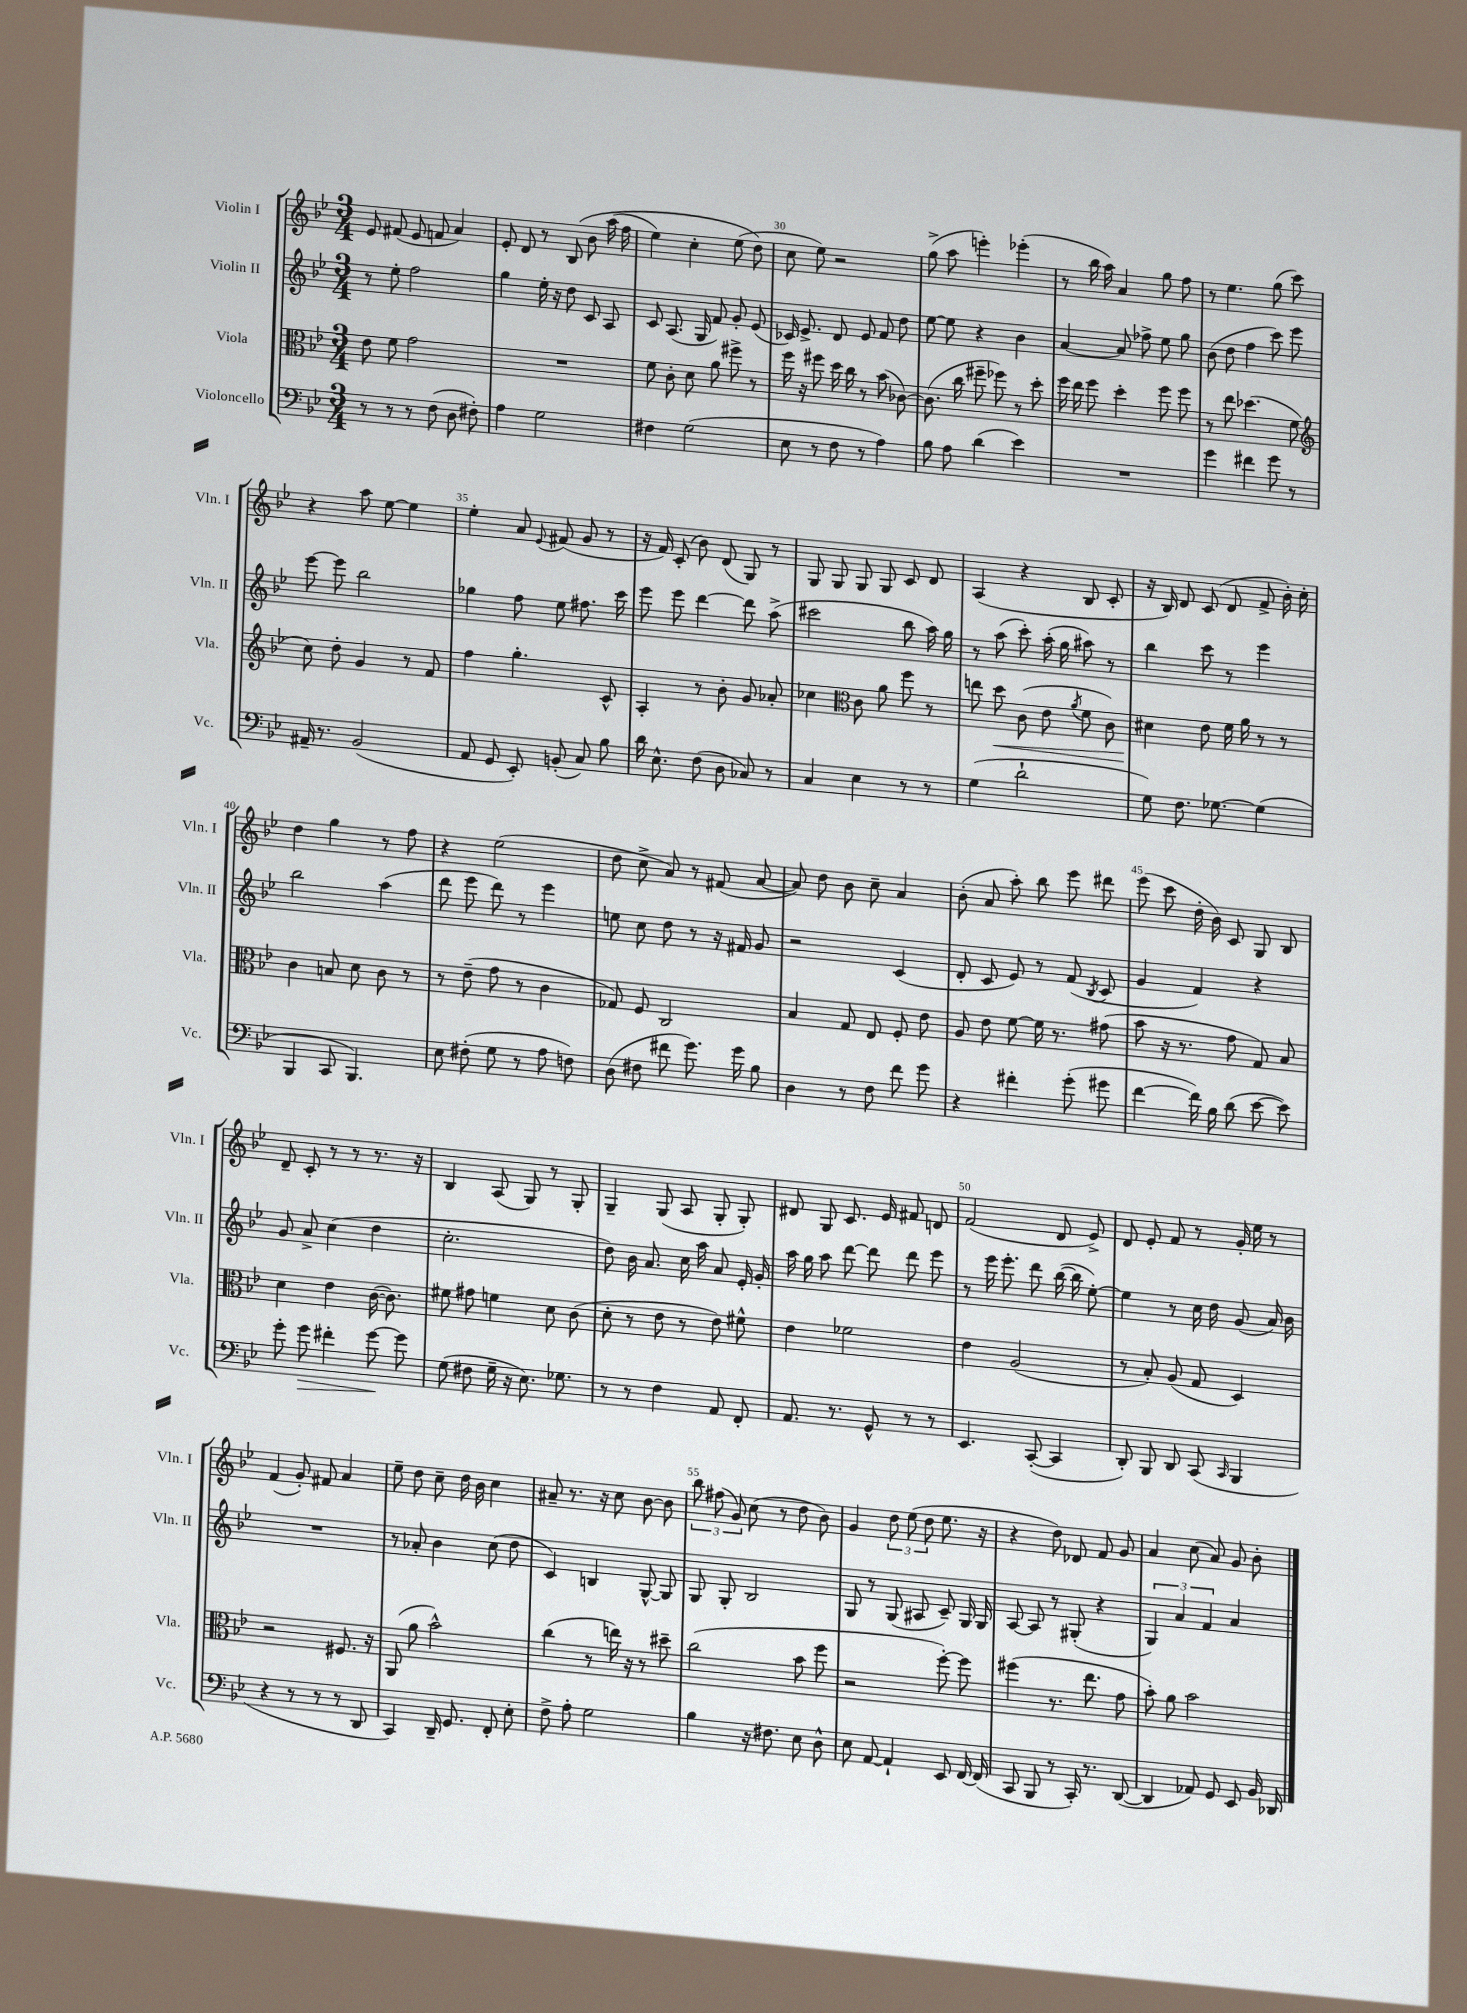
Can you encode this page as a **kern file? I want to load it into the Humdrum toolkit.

**kern	**dynam	**kern	**dynam	**kern	**kern
*part4	*part4	*part3	*part3	*part2	*part1
*staff4	*staff4	*staff3	*staff3	*staff2	*staff1
*I"Violoncello	*	*I"Viola	*	*I"Violin II	*I"Violin I
*I'Vc.	*	*I'Vla.	*	*I'Vln. II	*I'Vln. I
*clefF4	*	*clefC3	*	*clefG2	*clefG2
*k[b-e-]	*	*k[b-e-]	*	*k[b-e-]	*k[b-e-]
*M3/4	*	*M3/4	*	*M3/4	*M3/4
=27	=27	=27	=27	=27	=27
8r	.	8e-\	.	8r	8e-/
8r	.	8f\	.	8ee-'\	(8f#X/
8r	.	2g\	.	2ff\	8e-/
(8F\	.	.	.	.	8fn/
8D\	.	.	.	.	4a/)
8F#X'\)	.	.	.	.	.
=28	=28	=28	=28	=28	=28
4A\	.	2.r	.	4gg\	8e-'/
.	.	.	.	.	8d/
2G\	.	.	.	16ee-'\	8r
.	.	.	.	16r	.
.	.	.	.	8dd\	(8B-/
.	.	.	.	8c/	8b-\
.	.	.	.	8A/	(16aa\
.	.	.	.	.	16ff\
=29	=29	=29	=29	=29	=29
4F#X\	.	8f\	.	8c/	4ee-\)
.	.	8c'\	.	(8.A/	.
(2G\	.	8d\	.	.	4cc'\
.	.	.	.	16G/	.
.	.	8a\	.	8f/)	.
.	.	8ff#X^\	.	8g'/	(8ee-\
.	.	8r	.	(8e-/	8dd\)
=30	=30	=30	=30	=30	=30
8E-\	.	16ff\	.	16c-X/)	8cc\
.	.	16r	.	8.e-^/	.
8r	.	8ff#X\	.	.	8ee-\)
8F\	.	16dd\	.	8d/	2r
.	.	16cc\	.	.	.
8r	.	8r	.	8e-/	.
4A\)	.	(8b-\	.	8f/	.
.	.	[8c-X\)	.	8dd\	.
=31	=31	=31	=31	=31	=31
8B-\	.	(8.c-\]	.	[8ee-\	(8gg^\
8A\	.	.	.	8ee-\]	8aa\
.	.	16cc\	.	.	.
(4d\	.	8ff#X~\	.	4r	4eeen'\)
.	.	8ff-X\)	.	.	.
4e-\)	.	8r	.	4b-\	(4eee-X'\
.	.	8dd'\	.	.	.
=32	=32	=32	=32	=32	=32
2.r	.	16ff\	.	[4a/	8r
.	.	16ee-\	.	.	.
.	.	8ff\	.	.	16bb-\
.	.	.	.	.	16aa\)
.	.	4dd'\	.	8a/]	4a/
.	.	.	.	8ff-X^\	.
.	.	8ff\	.	8ee-\	8gg\
.	.	8ff\	.	8gg\	8ff\
=33	=33	=33	=33	=33	=33
4g\	.	8r	.	(8b-\	8r
.	.	8ee-\	.	8dd\	4.ee-\
4f#X\	.	(4.dd-X\	.	4ff\	.
8g\	.	.	.	8ccc\)	(8gg\
8r	.	8f\	.	8eee-\	8ccc\)
!!LO:LB:g=z
=34	=34	=34	=34	=34	=34
*	*	*clefG2	*	*	*
16AA#X~/	.	8cc\)	.	[8eee-\	4r
8.r	.	.	.	.	.
.	.	8dd'\	.	8eee-\]	.
(2BB-/	.	4g/	.	2bb-\	8aa\
.	.	.	.	.	[8ee-\
.	.	8r	.	.	4ee-\]
.	.	8f/	.	.	.
=35	=35	=35	=35	=35	=35
8AA/	.	4ff\	.	4gg-X\	4ee-'\
8GG/	.	.	.	.	.
8EE-'/)	.	4.gg'\	.	8ff\	8a/
.	.	.	.	.	8qqe-/
(8BBn'/	.	.	.	8ee-\	(8f#X/
8C/)	.	.	.	8.ff#X\	8g/
8B-\	.	8c^^/	.	.	8r
.	.	.	.	16ccc\	.
=36	=36	=36	=36	=36	=36
16d\	.	4A'/	.	8eee-\	16r
8.E-^^\	.	.	.	.	16f/)
.	.	.	.	8eee-\	(8c'/
(8F\	.	8r	.	[4ddd\	8b-\)
8D\	.	8b-'\	.	.	(8d/
8C-X/)	.	8g/	.	8ddd\]	8G/)
8r	.	8a-X'/	.	(8aa^\	8r
=37	=37	=37	=37	=37	=37
4C/	.	4cc-X\	.	2ccc#X\	8G/
.	.	.	.	.	8G/
*	*	*clefC3	*	*	*
4E-\	.	8c\	.	.	8G/
.	.	8a\	.	.	8G/
8r	.	8ff\	.	8bb-\	8c/
8r	.	8r	.	16aa\)	8d/
.	.	.	.	16gg\	.
=38	=38	=38	=38	=38	=38
(4G\	.	8een\	.	8r	(4A/
!	!	!	!LO:HP:b	!	!
.	.	8dd\	<	(8aa\	.
2d`\	.	(8c\	.	8ccc'\)	4r
.	.	8e-\	.	(16aa'\	.
.	.	.	.	16gg\	.
.	.	8qa/	.	.	.
.	.	8f\	.	8aa#X\)	8B-/
.	.	8c\)	.	8r	8c'/
=39	=39	=39	=39	=39	=39
8G\)	.	4d#X\	.	4bb-\	16r
.	.	.	.	.	16B-/)
8.F\	.	.	.	.	8d/
.	.	8e-\	[	8ccc\	(8c/
[8.G-X\	.	.	.	.	.
.	.	16f\	.	8r	8d/
.	.	16a\	.	.	.
(4G-\]	.	8r	.	4eee-\	8f^/
.	.	8r	.	.	16b-'\)
.	.	.	.	.	16cc'\
!!LO:LB:g=z
=40	=40	=40	=40	=40	=40
4BBB-/	.	4c\	.	2bb-\	4dd\
8CC/	.	8Bn/	.	.	4gg\
4.BBB-/)	.	8d\	.	.	.
.	.	8c\	.	(4aa\	8r
.	.	8r	.	.	8ff\
=41	=41	=41	=41	=41	=41
8E-\	.	8r	.	8ddd\	4r
(8F#X'\	.	(8e-~\	.	8eee-\	.
8G\	.	8g\	.	8ddd\)	(2ee-\
8r	.	8r	.	8r	.
8A\	.	4c\	.	4eee-\	.
8Fn\)	.	.	.	.	.
=42	=42	=42	=42	=42	=42
(8D\	.	8G-X/)	.	8een\	8dd\
8F#X\	.	8F/	.	8cc\	8cc^\
8f#X\	.	2C/	.	8dd\	8a/)
8.g\)	.	.	.	8r	8r
.	.	.	.	16r	(8f#X/
16g\	.	.	.	16f#X/	.
8B-\	.	.	.	8g/	[8a/
=43	=43	=43	=43	=43	=43
4D\	.	4B-/	.	2r	8a/])
.	.	.	.	.	8dd\
8r	.	8G/	.	.	8b-\
8F\	.	8E-/	.	.	8cc~\
8f\	.	8F'/	.	(4c/	4a/
8g\	.	8e-\	.	.	.
=44	=44	=44	=44	=44	=44
4r	.	8A/	.	8d'/	(8b-'\
.	.	8e-\	.	8c/	8a/
4f#X'\	.	[8f\	.	8e-/)	8aa'\)
.	.	16f\]	.	8r	8bb-\
.	.	8.r	.	.	.
(8g'\	.	.	.	(8f/	8eee-\
.	.	.	.	8qB-/	.
8g#X\	.	(8g#X\	.	8c/	8ddd#X\
=45	=45	=45	=45	=45	=45
[4f\	.	8b-\	.	4g/	(8eee-\
.	.	16r	.	.	8ccc\
.	.	8.r	.	.	.
16f\])	.	.	.	4f/)	16dd'\
16B-\	.	.	.	.	16b-\)
(8d\	.	8g\	.	.	8c/
[8e-\	.	8G/)	.	4r	8G/
8e-\])	.	8B-/	.	.	8B-/
!!LO:LB:g=z
=46	=46	=46	=46	=46	=46
8g'\	.	4d\	.	8g/	8d~/
!	!LO:HP:b	!	!	!	!
8g\	>	.	.	8a^/	8c'/
4f#X'\	.	4e-\	.	(4cc\	8r
.	.	.	.	.	8r
[8g\	.	([16c\	.	4dd\	8.r
.	.	8.c\])	.	.	.
8g\]	]	.	.	.	.
.	.	.	.	.	16r
=47	=47	=47	=47	=47	=47
(8G\	.	8f#X\	.	2.cc'\	4B-/
8F#X\	.	8g#X\	.	.	.
16G~\	.	4fn\	.	.	(8A/
16r	.	.	.	.	.
8.E-\)	.	.	.	.	8G/)
.	.	8d\	.	.	8r
8.G-X\	.	.	.	.	.
.	.	(8c\	.	.	8G'/
=48	=48	=48	=48	=48	=48
8r	.	8d'\	.	8dd\)	4G~/
8r	.	8r	.	16b-\	.
.	.	.	.	8.a/	.
4F\	.	8e-\	.	.	(8G/
.	.	8r	.	16cc\	8A/
.	.	.	.	16aa\	.
8AA/	.	8e-\)	.	8a/	8G'/
8FF'/	.	8f#X^^\	.	16e-'/	8G'/)
.	.	.	.	16g'/	.
=49	=49	=49	=49	=49	=49
8.AA/	.	4e-\	.	16aa\	8d#X/
.	.	.	.	16gg\	.
.	.	.	.	8aa\	8G/
8.r	.	.	.	.	.
.	.	2f-X\	.	[8ddd\	8.c/
8GG^^/	.	.	.	8ddd\]	.
.	.	.	.	.	16e-/
8r	.	.	.	8ddd\	8f#X/
8r	.	.	.	8eee-\	8dn/
=50	=50	=50	=50	=50	=50
4.EE-/	.	4e-\	.	8r	(2f/
.	.	.	.	16eee-\	.
.	.	.	.	8.eee-'\	.
.	.	(2A/	.	.	.
([8CC'/	.	.	.	8ddd\	.
4CC/]	.	.	.	([16bb-\	8d/
.	.	.	.	16bb-\]	.
.	.	.	.	[8ee-'\)	8e-^/)
=51	=51	=51	=51	=51	=51
8DD'/)	.	8r	.	4ee-\]	8d/
8BBB-/	.	8B-'/)	.	.	8e-'/
8DD/	.	(8A/	.	8r	8f/
(8CC/	.	8G/	.	16cc\	8r
.	.	.	.	16dd\	.
16qqCC/	.	.	.	.	.
4BBB-/	.	4D/)	.	(8g/	16g'/
.	.	.	.	.	16ee-\
.	.	.	.	16a/)	8r
.	.	.	.	16b-\	.
!!LO:LB:g=z
=52	=52	=52	=52	=52	=52
4r	.	2r	.	2.r	(4f/
8r	.	.	.	.	8g'/)
8r	.	.	.	.	8f#X/
8r	.	8.F#X/	.	.	4a/
8DD/	.	.	.	.	.
.	.	16r	.	.	.
=53	=53	=53	=53	=53	=53
4CC/)	.	(8AA/	.	8r	8ee-~\
.	.	8a\	.	8a-X'/	8dd\
16DD~/	.	2b-^^\)	.	4b-\	8cc~\
8.GG/	.	.	.	.	.
.	.	.	.	.	16dd\
.	.	.	.	.	16b-\
8FF'/	.	.	.	(8cc\	4cc\
8E-'\	.	.	.	8dd\	.
=54	=54	=54	=54	=54	=54
8F^\	.	(4cc\	.	4c/)	8a#X~/
8A'\	.	.	.	.	8.r
2G\	.	8r	.	4Bn/	.
.	.	.	.	.	16r
.	.	16een\)	.	.	8cc\
.	.	16r	.	.	.
.	.	8r	.	[8G^^/	[8b-\
.	.	8dd#X~\	.	8G/]	8b-\]
=55	=55	=55	=55	=55	=55
4B-\	.	(2cc\	.	8G/	12bb-\
.	.	.	.	.	(12ff#X\
.	.	.	.	8G'/	.
.	.	.	.	.	12g/)
16r	.	.	.	2B-/	(8cc\
8.F#X\	.	.	.	.	.
.	.	.	.	.	8r
8E-\	.	8b-\	.	.	8dd\
8D^^\	.	8ff\	.	.	8b-\)
=56	=56	=56	=56	=56	=56
8E-\	.	2r	.	8G/	4g/
[8AA/	.	.	.	8r	.
4AA`/]	.	.	.	(8G/	12dd\
.	.	.	.	.	(12ee-\
.	.	.	.	8A#X/	.
.	.	.	.	.	12dd\
8EE-/	.	[8ff'\)	.	8c~/)	8.ee-\
[16FF/	.	8ff\]	.	16G/	.
(16FF/]	.	.	.	16G/	16r
=57	=57	=57	=57	=57	=57
8CC/	.	(4ff#X\	.	[8A/	4r
8BBB-/	.	.	.	8A/]	.
8r	.	8.r	.	8r	8dd\)
16CC'/)	.	.	.	(8G#X'/	8d-X/
8.r	.	8.ee-\	.	.	.
.	.	.	.	4r	8f/
([8DD/	.	8g\	.	.	8g/
=58	=58	=58	=58	=58	=58
4DD/]	.	8b-'\)	.	6G/)	4a/
.	.	8a\	.	.	.
.	.	.	.	6a/	.
8AA-X/)	.	2b-\	.	.	(8cc\
.	.	.	.	6f/	.
8GG/	.	.	.	.	8a/)
8EE-/	.	.	.	4a/	8g/
16BB-/	.	.	.	.	8b-'\
16DD-X/	.	.	.	.	.
==	==	==	==	==	==
*-	*-	*-	*-	*-	*-
